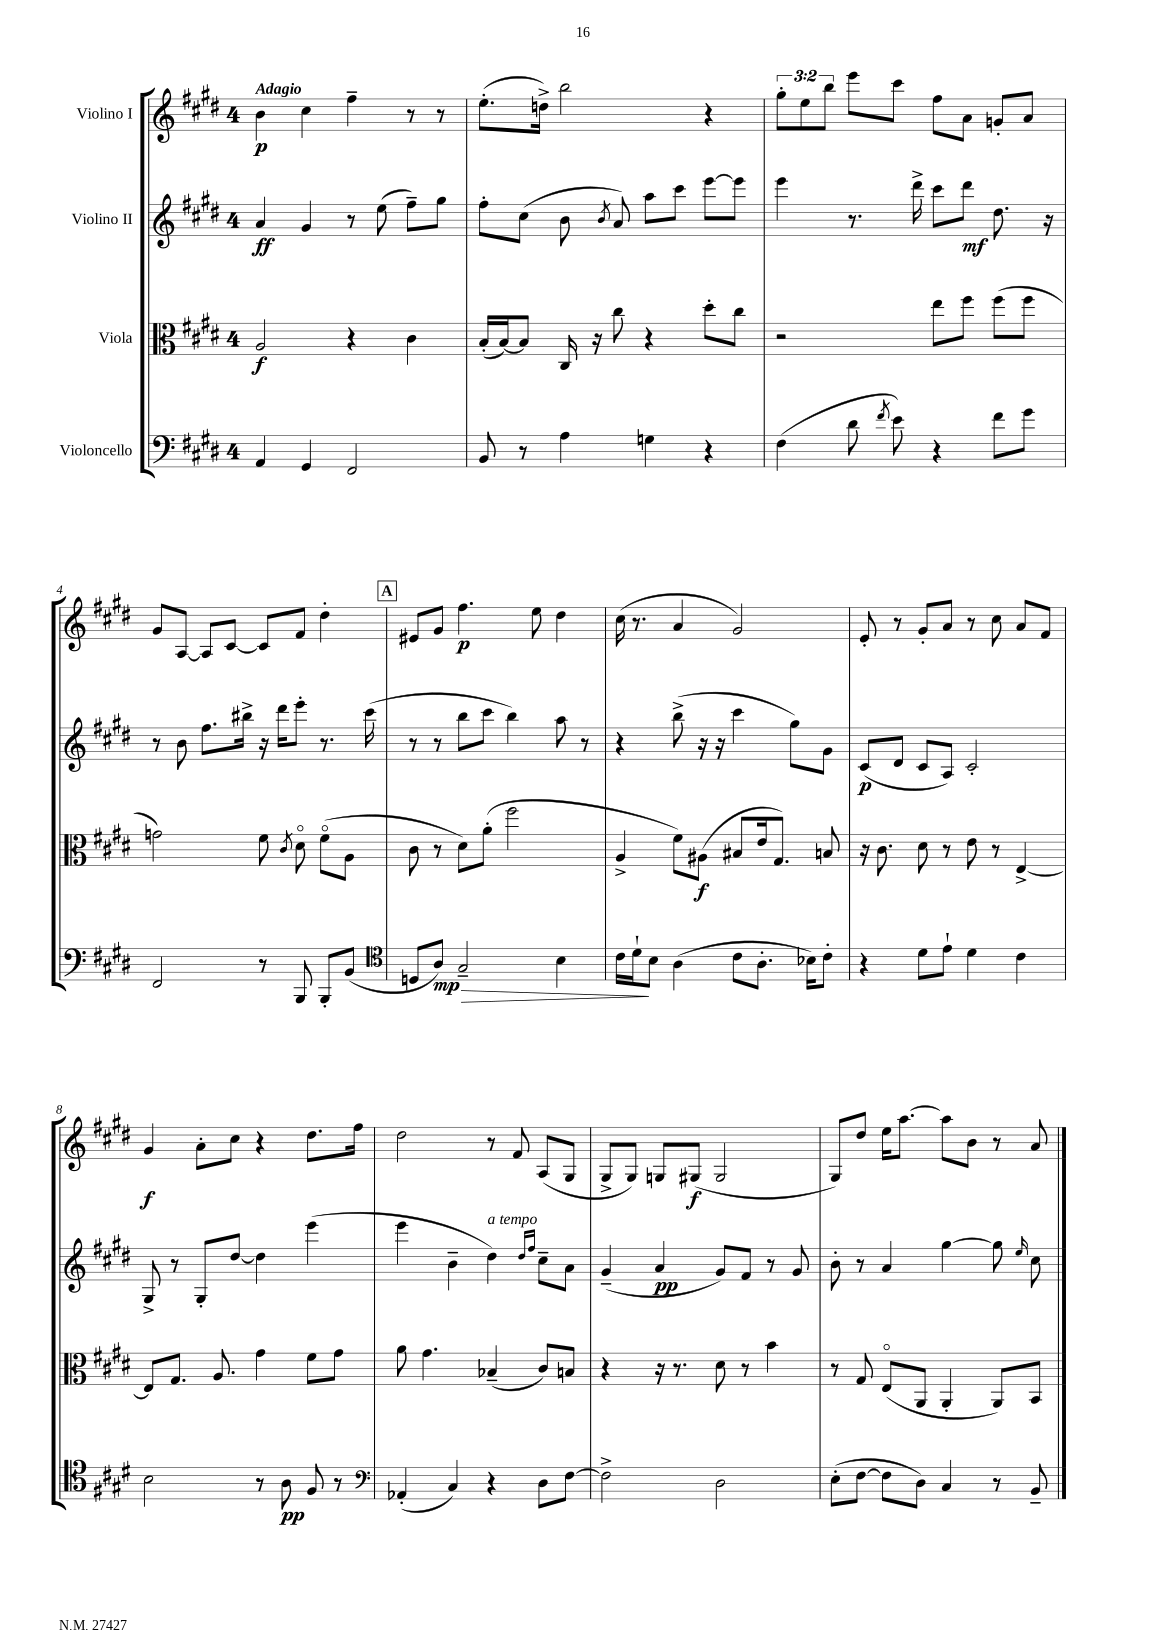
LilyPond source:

<<
\new StaffGroup <<
\new Staff = "s0" \with { instrumentName = "Violino I" } {
    \clef treble \key e \major \once \override Staff.TimeSignature.style = #'single-digit \time 4/4 \override Staff.TupletNumber.text = #tuplet-number::calc-fraction-text \tempo "Adagio"
    \autoBeamOff b'4\p cis''4 fis''4-- r8 r8 |
    e''8.[-.( d''16]->) b''2 r4 |
    \tuplet 3/2 { gis''8[-. e''8 b''8] } e'''8[ cis'''8] fis''8[ a'8] g'8[-. a'8] |
    gis'8[ a8]~ a8[ cis'8]~ cis'8[ fis'8] dis''4-. |
    \mark \markup { \box "A" } eis'8[ gis'8] fis''4.\p e''8 dis''4 |
    cis''16( r8. a'4 gis'2) |
    e'8-. r8 gis'8[-. a'8] r8 cis''8 a'8[ fis'8] |
    gis'4\f a'8[-. cis''8] r4 dis''8.[ fis''16] |
    dis''2 r8 fis'8 a8[( gis8] |
    gis8[-> gis8]) g8[ gis8]\f( gis2 |
    gis8[) dis''8] e''16[ a''8.]~ a''8[ b'8] r8 a'8 \bar "|." |
}
\new Staff = "s1" \with { instrumentName = "Violino II" } {
    \clef treble \key e \major \once \override Staff.TimeSignature.style = #'single-digit \time 4/4
    \autoBeamOff a'4\ff gis'4 r8 e''8( fis''8[--) gis''8] |
    fis''8[-. cis''8]( b'8 \acciaccatura { b'8 } a'8) a''8[ cis'''8] e'''8[~ e'''8] |
    e'''4 r8. dis'''16-> cis'''8[ dis'''8]\mf dis''8. r16 |
    r8 b'8 fis''8.[ bis''16]-> r16 dis'''16[ e'''8]-. r8. cis'''16( |
    \mark \markup { \box "A" } r8 r8 b''8[ cis'''8] b''4) a''8 r8 |
    r4 b''8->( r16 r16 cis'''4 gis''8[) gis'8] |
    cis'8[\p( dis'8] cis'8[ a8]) cis'2-. |
    gis8-> r8 gis8[-. dis''8]~ dis''4 e'''4( |
    e'''4 b'4-- dis''4^\markup { \italic "a tempo" }) \grace { dis''16[ fis''16] } cis''8[-- a'8] |
    gis'4--( a'4\pp gis'8[) fis'8] r8 gis'8 |
    b'8-. r8 a'4 gis''4~ gis''8 \grace { e''16 } cis''8 \bar "|." |
}
\new Staff = "s2" \with { instrumentName = "Viola" } {
    \clef alto \key e \major \once \override Staff.TimeSignature.style = #'single-digit \time 4/4
    \autoBeamOff a2\f r4 cis'4 |
    b16[-.( b16~) b8] cis16 r16 cis''8 r4 dis''8[-. cis''8] |
    r2 e''8[ fis''8] fis''8[( fis''8] |
    g'2) fis'8 \acciaccatura { cis'8 } dis'8\flageolet fis'8[\flageolet( a8] |
    \mark \markup { \box "A" } cis'8 r8 dis'8[) a'8]-.( fis''2 |
    a4-> fis'8[) ais8]\f( bis8[ e'16 gis8.]) b8 |
    r16 cis'8. dis'8 r8 e'8 r8 e4~-> |
    e8[ gis8.] a8. gis'4 fis'8[ gis'8] |
    a'8 gis'4. bes4--( cis'8[) b8] |
    r4 r16 r8. dis'8 r8 b'4 |
    r8 gis8 e8[\flageolet( a,8] a,4-. a,8[) b,8] \bar "|." |
}
\new Staff = "s3" \with { instrumentName = "Violoncello" } {
    \clef bass \key e \major \once \override Staff.TimeSignature.style = #'single-digit \time 4/4
    \autoBeamOff a,4 gis,4 fis,2 |
    b,8 r8 a4 g4 r4 |
    fis4( dis'8 \acciaccatura { fis'8 } e'8) r4 fis'8[ gis'8] |
    fis,2 r8 b,,8 b,,8[-. b,8]( |
    \mark \markup { \box "A" } \clef tenor d8[ a8]\mp\>) gis2-- b4 |
    cis'16[ dis'16-!\! b8] a4( cis'8[ a8.]-. bes16[) cis'8]-. |
    r4 dis'8[ e'8]-! dis'4 cis'4 |
    b2 r8 a8\pp fis8 r8 |
    \clef bass aes,4-.( cis4) r4 dis8[ fis8]~ |
    fis2-> dis2 |
    e8[-.( fis8]~ fis8[ dis8]) cis4 r8 b,8-- \bar "|." |
}
>>
>>
